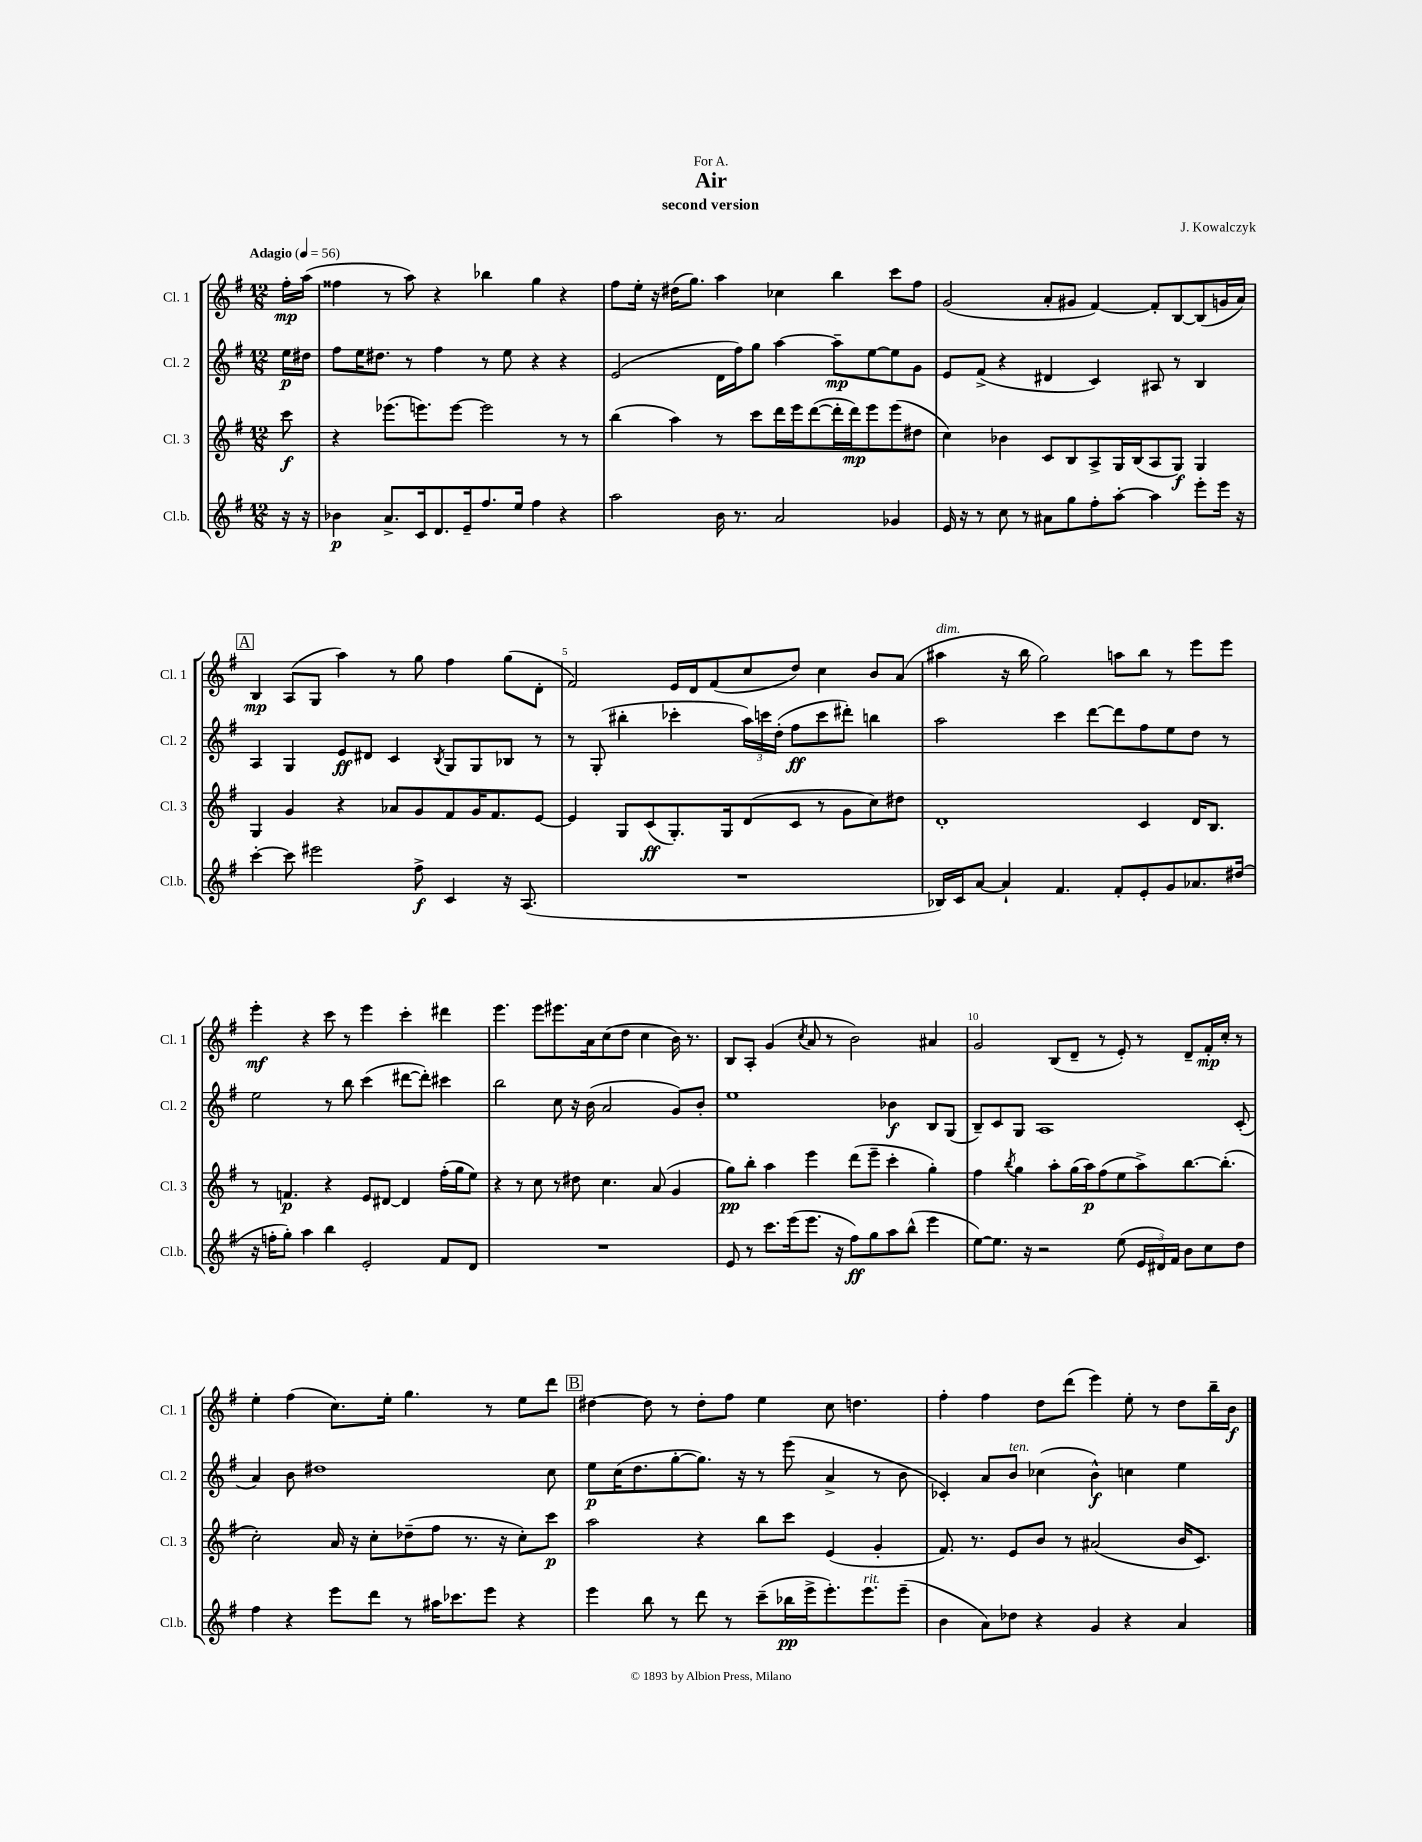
\header { title = "Air" composer = "J. Kowalczyk" subtitle = "second version" dedication = "For A." }
<<
\new StaffGroup <<
\new Staff = "s0" \with { instrumentName = "Cl. 1" shortInstrumentName = "Cl. 1" } {
    \clef treble \key g \major \numericTimeSignature \time 12/8 \partial 8 \tempo "Adagio" 4 = 56
    \autoBeamOff fis''16[-.\mp a''16]( |
    fisis''4 r8 a''8) r4 bes''4 g''4 r4 |
    fis''8[ e''16]-. r16 dis''16[( g''8.]) a''4 ces''4 b''4 c'''8[ fis''8] |
    g'2( a'8[-. gis'8] fis'4~) fis'8[-. b8~ b8( g'16 a'16]) |
    \mark \markup { \box "A" } b4\mp a8[( g8] a''4) r8 g''8 fis''4 g''8[( d'8]-. |
    fis'2) e'16[ d'16 fis'8( c''8 d''8]) c''4 b'8[ a'8]( |
    ais''4^\markup { \italic "dim." } r16 b''16 g''2) a''8[ b''8] r8 e'''8[ e'''8] |
    e'''4-.\mf r4 c'''8 r8 e'''4 c'''4-. dis'''4 |
    e'''4. e'''8[ eis'''8. a'16 c''8( d''8] c''4 b'16) r8. |
    b8[ a8]-. g'4( \acciaccatura { c''8 } a'8 r8 b'2) ais'4 |
    g'2 b8[( d'8]-- r8 e'8-.) r8 d'8[-- fis'16-.\mp c''16]-. r8 |
    e''4-. fis''4( c''8.[) e''16]-. g''4. r8 e''8[ d'''8] |
    \mark \markup { \box "B" } dis''4~ dis''8 r8 dis''8[-. fis''8] e''4 c''8 d''4. |
    fis''4-. fis''4 d''8[ d'''8]( e'''4) e''8-. r8 d''8[ b''16-- b'16]\f \bar "|." |
}
\new Staff = "s1" \with { instrumentName = "Cl. 2" shortInstrumentName = "Cl. 2" } {
    \clef treble \key g \major \numericTimeSignature \time 12/8 \partial 8
    \autoBeamOff e''16[\p dis''16] |
    fis''8[ e''16 dis''8.] r8 fis''4 r8 e''8 r4 r4 |
    e'2( d'16[ fis''16) g''8] a''4~ a''8[--\mp e''8~ e''8 g'8] |
    e'8[ fis'8]->( r4 dis'4 c'4) ais8 r8 b4 |
    \mark \markup { \box "A" } a4 g4 e'8[\ff dis'8] c'4 \acciaccatura { b8 } g8[ g8 bes8] r8 |
    r8 g8-.( bis''4-. ces'''4-. \tuplet 3/2 { a''16[) c'''16 d''16]-.( } fis''8[\ff c'''8 dis'''8]-.) b''4 |
    a''2 c'''4 d'''8[~ d'''8 fis''8 e''8 d''8] r8 |
    e''2 r8 b''8 c'''4( dis'''8[~ dis'''8]-.) cis'''4 |
    b''2 c''8 r16 b'16( a'2 g'8[) b'8]-. |
    e''1 bes'4\f b8[ g8]( |
    b8[--) c'8 g8] a1 c'8-.( |
    a'4) b'8 dis''1 c''8 |
    \mark \markup { \box "B" } e''8[\p c''16( d''8. g''8~-. g''8.]) r16 r8 e'''8( a'4-> r8 b'8 |
    ces'4-.) a'8[ b'8]^\markup { \italic "ten." } ces''4( b'4-^\f) c''4 e''4 \bar "|." |
}
\new Staff = "s2" \with { instrumentName = "Cl. 3" shortInstrumentName = "Cl. 3" } {
    \clef treble \key g \major \numericTimeSignature \time 12/8 \partial 8
    \autoBeamOff c'''8\f |
    r4 ees'''8.[( e'''8.) e'''8]~ e'''2 r8 r8 |
    b''4( a''4) r8 c'''8[ d'''16 e'''16 d'''8~( d'''16-. d'''16\mp) e'''8 e'''8( dis''8] |
    c''4) bes'4 c'8[ b8 a8-> g16 b16( a8 g8]\f) g4 |
    \mark \markup { \box "A" } g4 g'4 r4 aes'8[ g'8 fis'8 g'16 fis'8. e'8]~ |
    e'4 g8[ c'8\ff( g8.-.) g16 d'8( c'8] r8 g'8[ c''8) dis''8] |
    d'1-. c'4 d'16[ b8.] |
    r8 f'4.\p r4 e'8[ dis'8]~ dis'4 fis''16[-.( g''16 e''8]) |
    r4 r8 c''8 r8 dis''8 c''4. a'8( g'4 |
    g''8[\pp) b''8]-. a''4 e'''4 d'''8[( e'''8]-- c'''4-. g''4-.) |
    fis''4 \acciaccatura { b''8 } g''4 a''8[-. g''16( a''16\p) fis''8( e''8 a''8->) b''8.~ b''8.]-.( |
    c''2-.) a'16 r16 c''8[-. des''8--( fis''8] r8. r16 c''8[-.) c'''8]\p |
    \mark \markup { \box "B" } a''2 r4 b''8[ c'''8] e'4( g'4-. |
    fis'8.) r8. e'8[ b'8] r8 ais'2( b'16[ c'8.]) \bar "|." |
}
\new Staff = "s3" \with { instrumentName = "Cl.b." shortInstrumentName = "Cl.b." } {
    \clef treble \key g \major \numericTimeSignature \time 12/8 \partial 8
    \autoBeamOff r16 r16 |
    bes'4\p a'8.[-> c'16 d'8. e'16-- fis''8. e''16] fis''4 r4 |
    a''2 b'16 r8. a'2 ges'4 |
    e'16 r16 r8 c''8 r8 ais'8[ g''8 fis''8-. a''8]~-. a''4 e'''8[-. e'''16] r16 |
    \mark \markup { \box "A" } c'''4~-. c'''8 eis'''2 fis''8->\f c'4 r16 a8.( |
    R1. |
    bes16[) c'16 a'8]~ a'4-! fis'4. fis'8[-. e'8-. g'8 aes'8. dis''16]( |
    r16 f''16[-. g''8]-.) a''4 b''4 e'2-. fis'8[ d'8] |
    R1. |
    e'8 r8 c'''8.[ e'''16( e'''8.] r16 fis''8[\ff) g''8 a''8 b''8]-^( e'''4 |
    e''8[~) e''8.] r16 r2 e''8( \tuplet 3/2 { e'16[ dis'16) fis'16] } b'8[ c''8 d''8] |
    fis''4 r4 e'''8[ d'''8] r8 ais''16[ ces'''8. e'''8] r4 |
    \mark \markup { \box "B" } e'''4 b''8 r8 d'''8 r8 c'''8[--( bes''16\pp e'''16-> e'''8.-.) e'''8.^\markup { \italic "rit." } e'''8]--( |
    b'4 a'8[) des''8] r4 g'4 r4 a'4 \bar "|." |
}
>>
>>
\layout { \context { \Score \override BarNumber.break-visibility = ##(#f #t #t) barNumberVisibility = #(every-nth-bar-number-visible 5) } }
